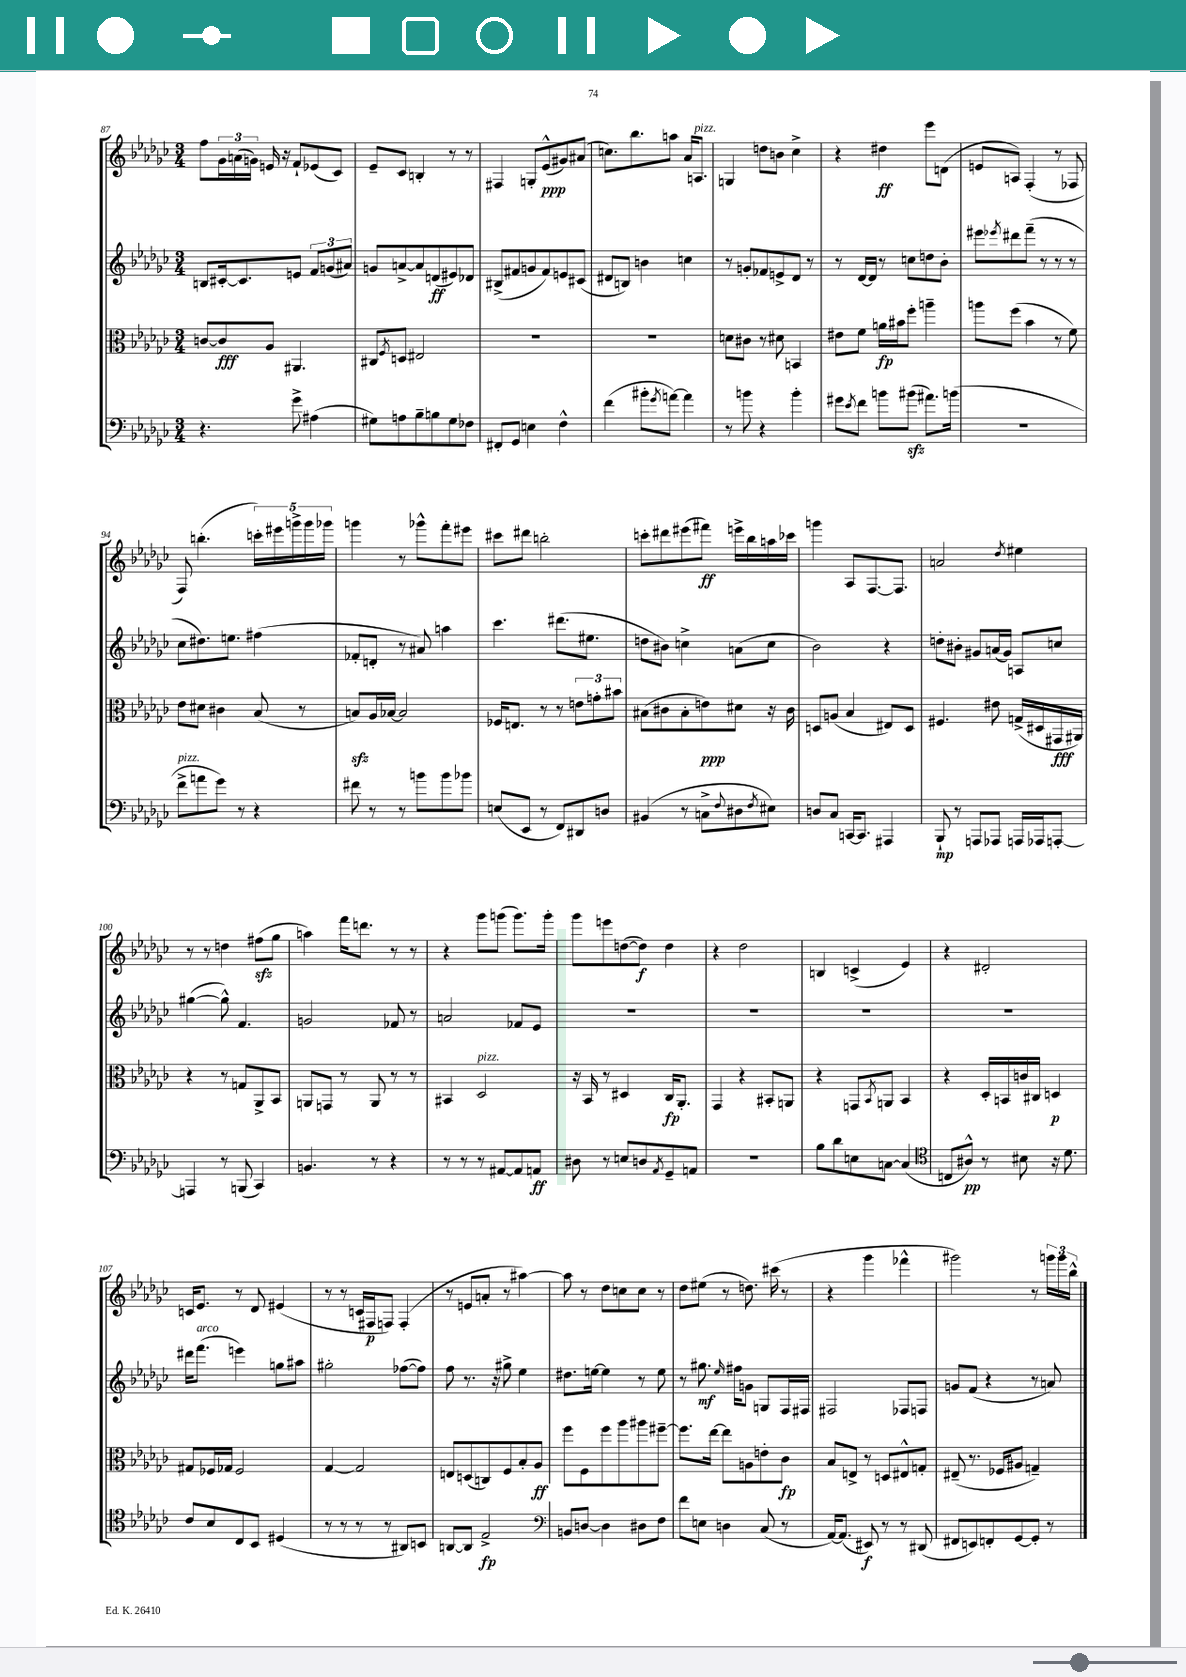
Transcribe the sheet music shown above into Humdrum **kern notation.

**kern	**kern	**kern	**kern
*staff4	*staff3	*staff2	*staff1
*clefF4	*clefC3	*clefG2	*clefG2
*k[b-e-a-d-g-c-]	*k[b-e-a-d-g-c-]	*k[b-e-a-d-g-c-]	*k[b-e-a-d-g-c-]
*M3/4	*M3/4	*M3/4	*M3/4
4.r	[8c	8B	8ff
.	8c]	[16c#'	24g-
.	.	.	(24a
.	.	8.c#]	.
.	.	.	24g)
.	8A-	.	16e
.	.	.	16r
8g-^	4.AA#	8e	8f`
(4A#	.	12f	(8e-
.	.	(12g	.
.	.	.	8c-)
.	.	12a#)	.
=	=	=	=
8G#)	8C#	8g	8e-~
.	8qF	.	.
8A	8D	[8a^	8c-
8B-~	2E#	8a]	4B'
8B	.	(8d	.
8G#	.	8e#)	8r
8F-	.	8d-	8r
=	=	=	=
8FF#'	2.r	(8B#^	4F#
8GG-	.	8f#	.
4E	.	8g	8G'
.	.	8f#)	(8e-^^
4F^^	.	8e	8g#)
.	.	(8c#	(8a#
=	=	=	=
(4f	2.r	8d#	8.cc)
.	.	8B)	.
.	.	.	8.bb-
8b#'	.	4b	.
8qg-	.	.	.
[8a)	.	.	8aa
4a]	.	4cc	16a-
.	.	.	8.A
=	=	=	=
8r	8d	8r	4G
8b	8c#	8g'	.
4r	8r	8f-	8dd
.	8d#	8e^	8b
4b'	4BB	8d-	4cc-^
.	.	8r	.
=	=	=	=
8g#	8e#	8r	4r
8qe-	.	.	.
8f	8f	[16d-	.
.	.	16d-]	.
8b	16a	8r	4dd#
.	16b#	.	.
(8b#	8ff'	8cc	.
8.a#)	4aa~	8dd	8eee-
.	.	8b-'	(8d
(16b	.	.	.
=	=	=	=
2.r	8aa	8eee#	8e
.	.	8qeee-	.
.	(8ff	8ddd#	8A)
.	4b-	(8fff~	(4F'
.	.	8r	.
.	8r	8r	8r
.	8f)	8r	8F-
=	=	=	=
8f^	8e-	8cc-	8F)
8a	8d#	8.dd#)	(4.bb'
8g-)	4c#	.	.
.	.	8.ee	.
8r	.	.	.
4r	(8B-	(4ff#	20ccc')
.	.	.	20eee#
.	.	.	20ggg^
.	8r	.	.
.	.	.	20ggg
.	.	.	20ggg-
=	=	=	=
8f#	8B)	8f-'	4ggg
8r	16A-	8d'	.
.	[16B-	.	.
8r	2B-]	8r	8r
8b	.	8a#)	8ggg-^^
8b	.	4aa	8fff'
8b-	.	.	8eee#
=	=	=	=
(8E	16F-	4.ccc-	8ccc#
.	8.E	.	.
8EE-	.	.	8ddd#
8r	8r	.	2bb'
8FF)	8r	(8.ddd#	.
8DD#	12e	.	.
.	.	8.ee#	.
.	12g'	.	.
8D	.	.	.
.	12b#	.	.
=	=	=	=
(4BB#	(8B#	8dd	8ccc'
.	8c#	8b#)	8ddd#
8r	8B#'	4cc^	(8eee#
8C^	8e)	.	8fff#)
8qqF	.	.	.
8D#	8d#	(8a	16eee^
.	.	.	16bb-
8qF	.	.	.
8E#)	16r	8cc	16aa
.	16c#	.	16ccc-
=	=	=	=
8D	8D	2b-)	4ggg
8C-	(8A	.	.
[16CC	4B-	.	8A-
8.CC]	.	.	.
.	.	.	[8.F
4AAA#	8E#)	4r	.
.	.	.	8.F]
.	8D	.	.
=	=	=	=
8BBB-`	4.F#	8dd'	2a
8r	.	8b#'	.
8AAA	.	8g#	.
8AAA-	8e#	(16a	.
.	.	16g#)	.
.	.	.	8qdd-
16AAA	(16G^	8A	4ee#
16AAA-	16D#	.	.
[8AAA'	16GG#	8cc	.
.	16AA#)	.	.
=	=	=	=
4AAA]	4r	([4gg#	8r
.	.	.	8r
8r	8r	8gg#^^])	4dd
(8BBB	8G	4.f	.
4CC-)	8AA-^	.	(8ff#
.	8BB-	.	8gg-
=	=	=	=
4.BB	8AA	2g	4aa)
.	8GG	.	.
.	8r	.	16fff
.	.	.	8.ddd
8r	8AA	.	.
4r	8r	8f-	8r
.	8r	8r	8r
=	=	=	=
8r	4BB#	2a	4r
8r	.	.	.
8r	2D-	.	8ggg-
[8AA#	.	.	(8ggg
8AA#]	.	8f-	8.ggg)
8AA	.	8e-	.
.	.	.	16ggg'
=	=	=	=
8D#	16r	2.r	8ggg-
.	16BB-	.	.
8r	8r	.	8eee
8E	4D#	.	([8dd
8D	.	.	8dd])
8qAA-	.	.	.
8GG-~	16C-	.	4dd
.	8.AA-'	.	.
8AA	.	.	.
=	=	=	=
2.r	4GG-	2.r	4r
.	4r	.	2dd-
.	8BB#'	.	.
.	8AA	.	.
=	=	=	=
8B-	4r	2.r	4B
8d-	.	.	.
8E	8GG	.	(4c^
.	8qBB-	.	.
[8C	8AA	.	.
(4C]	4BB-	.	4e-)
=	=	=	=
*clefC4	*	*	*
8C	4r	2.r	4r
8A#^^)	.	.	.
8r	16D-'	.	2d#'
.	16BB	.	.
8B#	16c	.	.
.	16C#	.	.
16r	4D	.	.
8.d-	.	.	.
=	=	=	=
8c-	8G#	16ddd#	16c
.	.	(8.fff	8.e-
8B-	16F-	.	.
.	16G-	.	.
8C-	2F-	4eee)	8r
8BB-	.	.	8d-
(4D#	.	8gg	(4e#
.	.	8aa#	.
=	=	=	=
8r	[4G-	2gg#'	8r
8r	.	.	8r
8r	2G-]	.	16c
.	.	.	16F#
8r	.	.	8F)
8AA#)	.	([8ff-	(4F'
8BB	.	8ff-])	.
=	=	=	=
[8AA	8E	8ff	8r
8AA]	(8D	8.r	8e
2E-^	8C)	.	8a'
.	.	16r	.
.	8F	8gg#^	8r
.	8B-'	4ee-	[4aa#)
.	8A-	.	.
=	=	=	=
*clefF4	*	*	*
8BB	8ff	8.dd#	8aa#]
[8D	8F	.	8r
.	.	[16ee	.
4D]	8ff	4ee]	8dd-
.	8aa-	.	8cc
8D#	8aa#	8r	8cc
8F	[8ff#~	8ee	8r
=	=	=	=
8f	8.ff#]	8r	8dd-
8E	.	8.gg#	(8ee#
.	[16ee-	.	.
4D	8ee-]	.	8r
.	.	16qqee-	.
.	.	16ff#	.
.	8A	8g	8.dd)
(8C-	8e'	8G	.
.	.	.	(16ccc#
8r	8c-	16F	8r
.	.	16F#	.
=	=	=	=
[16AA-)	8B-	2F#	4r
(8.AA-]	.	.	.
.	8E^	.	.
8EE#)	8r	.	4ggg-
8r	8D	.	.
8r	8E#^^	8F-	4fff-^^
(8DD#	8G'	8F	.
=	=	=	=
8FF#	(8E#~	8g	2ggg#)
8EE)	8.r	(8f	.
8FF'	.	4r	.
.	16F-	.	.
[8GG-	8A#	.	.
8GG-']	4G~)	8r	8r
8r	.	8a)	24ggg
.	.	.	24ggg
.	.	.	24bb-^^
==	==	==	==
*-	*-	*-	*-
